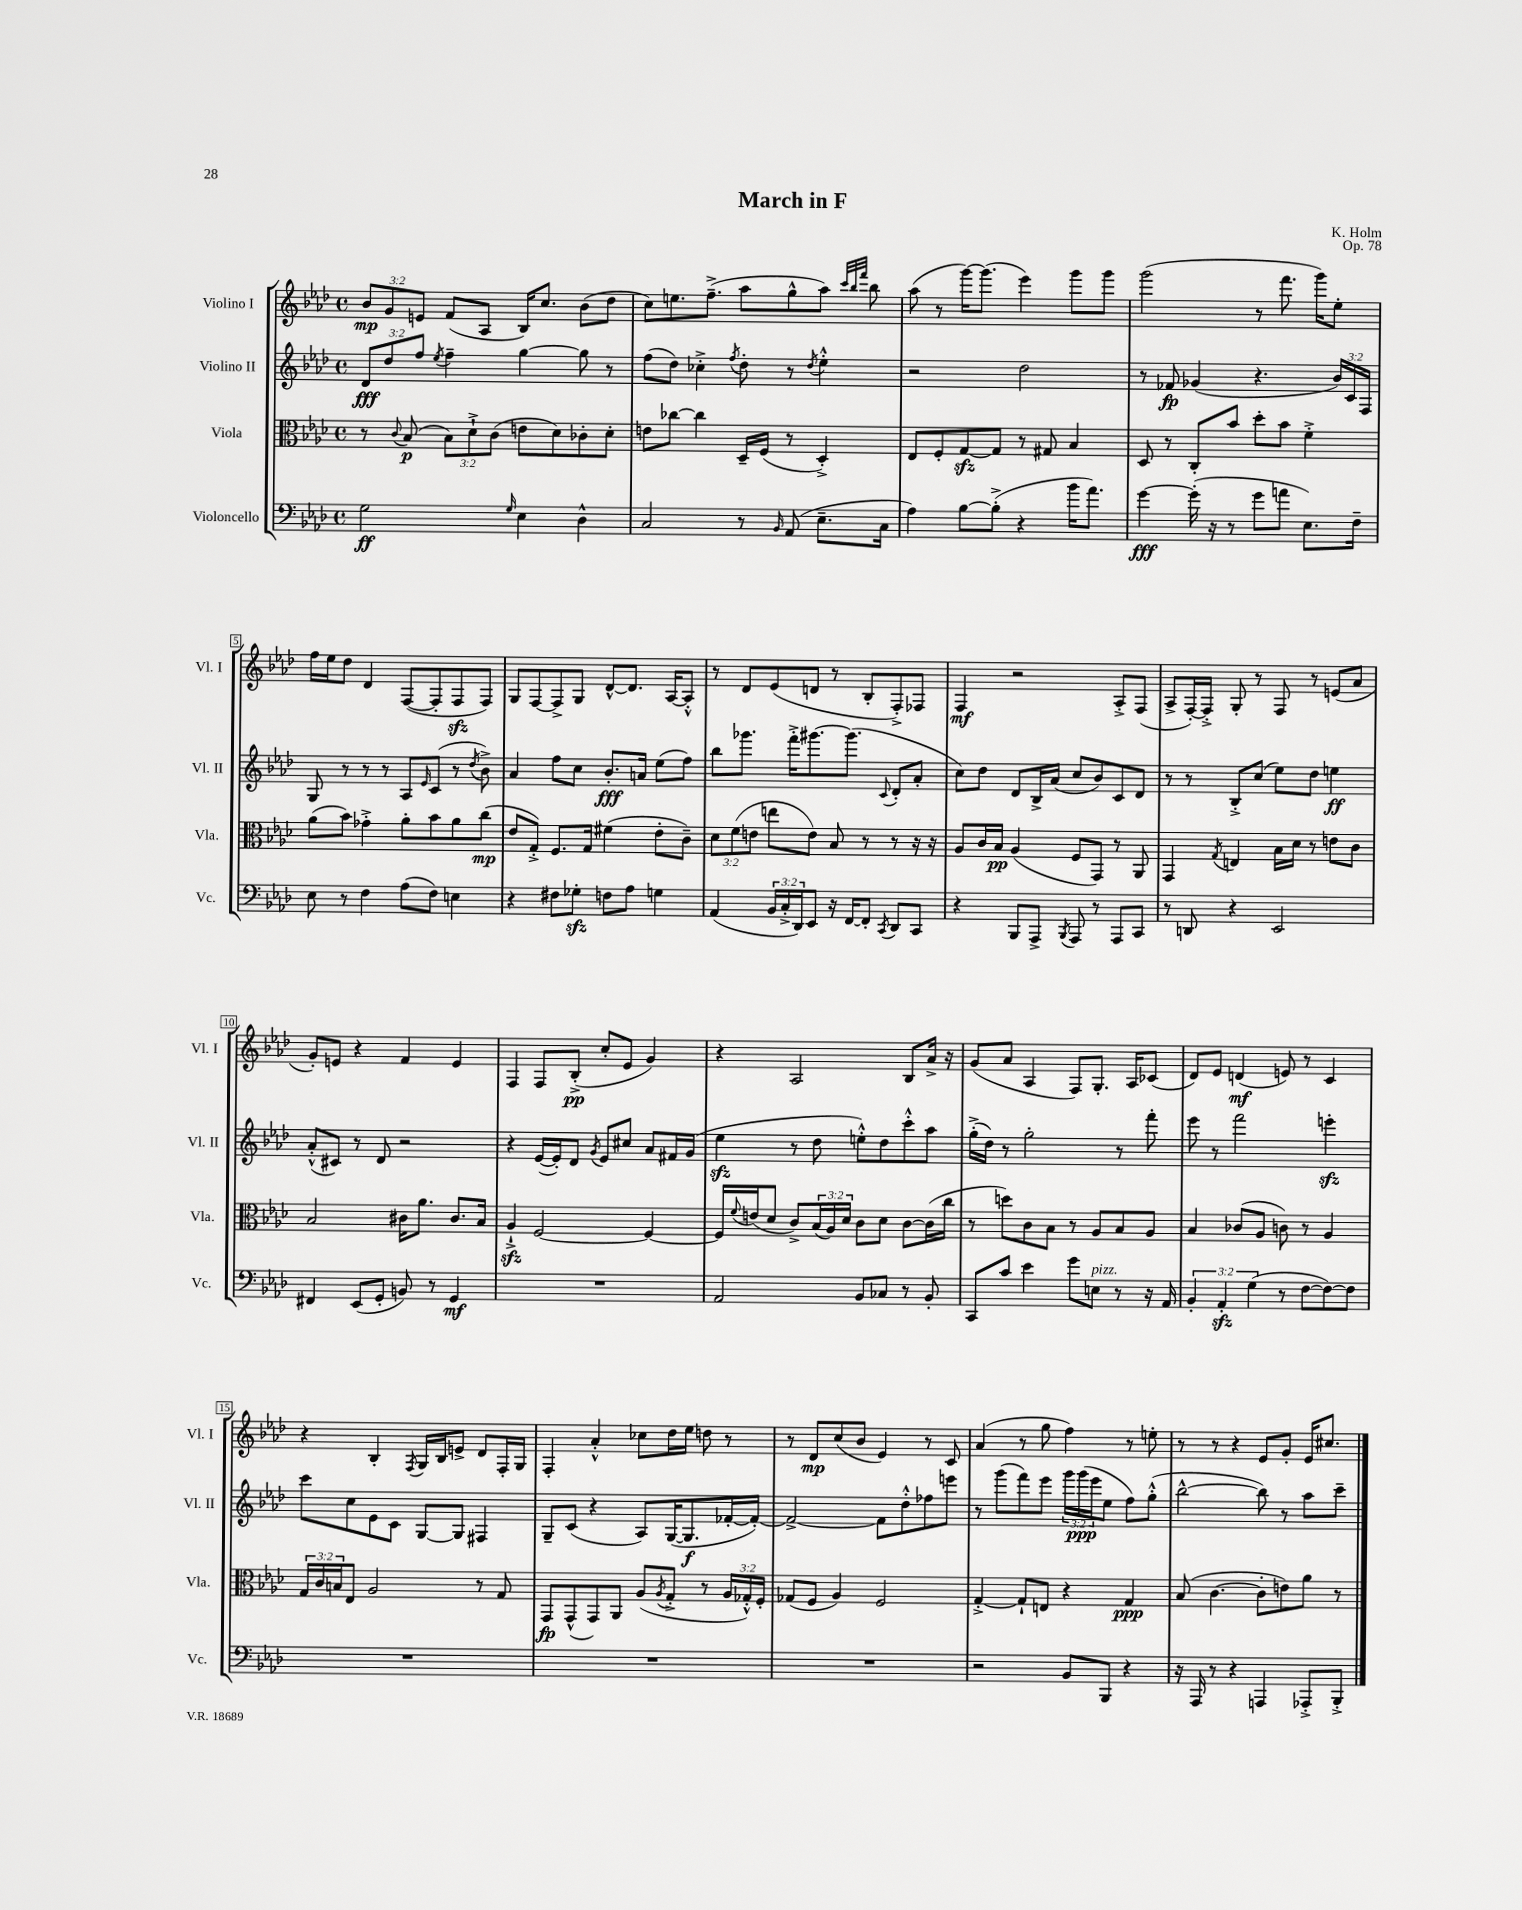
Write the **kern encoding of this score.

**kern	**kern	**kern	**kern
*staff4	*staff3	*staff2	*staff1
*clefF4	*clefC3	*clefG2	*clefG2
*k[b-e-a-d-]	*k[b-e-a-d-]	*k[b-e-a-d-]	*k[b-e-a-d-]
*M4/4	*M4/4	*M4/4	*M4/4
*met(c)	*met(c)	*met(c)	*met(c)
2G	8r	12d-	12b-
.	.	12dd-	12g
.	8qqc	.	.
.	(8B-	.	.
.	.	12ff	12e
.	.	8qee-	.
.	12B-)	4ff~	(8f
.	12d-`^	.	.
.	.	.	8A-
.	(12c	.	.
16qqG	.	.	.
4E-	8e	[4gg	16B-)
.	.	.	8.cc
.	8d-)	.	.
4D-^^	8c-'	8gg]	(8b-
.	8d-'	8r	8dd-
=	=	=	=
2C	8e	(8ff	8cc)
.	[8cc-	8dd-)	8.ee
.	4cc-]	4cc-'^	.
.	.	.	(8.ff~^
.	.	8qff	.
8r	16D-~	8dd-'	8aa-
.	(16F	.	.
16qqBB-	.	.	.
(8AA-	8r	8r	8gg^^
.	.	8qdd-	.
8.E-~	4D-'^)	4ee-'^^	8aa-)
.	.	.	32qqccc
.	.	.	32qqbb-
.	.	.	32qqfff
.	.	.	8bb-
16C	.	.	.
=	=	=	=
4A-)	8E-	2r	(8aa-
.	8F'	.	8r
[8B-	[8G	.	[16ggg)
.	.	.	(8.ggg]
(8B-'^]	8G]	.	.
4r	8r	2dd-	4eee-)
.	8G#	.	.
16b-	4B-	.	8ggg
8.a-)	.	.	.
.	.	.	8ggg
=	=	=	=
[4g	8D-	8r	(2ggg
.	8r	8f-	.
(16g']	8C'	(4g-	.
16r	.	.	.
8r	8b-	.	.
8g	8dd-'	4.r	8r
8a	8b-	.	8.fff
8.E-)	4f'^	.	.
.	.	.	16ggg)
.	.	24b-)	8ee-'
.	.	24c	.
16F~	.	.	.
.	.	24F	.
=	=	=	=
8E-	(8a-	8G	16ff
.	.	.	16ee-
8r	8b-)	8r	8dd-
4F	4g-'^	8r	4d-
.	.	8r	.
(8A-	8a-'	8A-	([8F
.	.	16qqe-	.
8F)	8b-	(8c	8F']
4E	8a-	8r	8F
.	.	8qdd-	.
.	(8cc	8b-^)	8F)
=	=	=	=
4r	8e-	4a-	8G
.	8G'^)	.	[8F
8F#	8.F	8ff	8F^]
8G-'	.	8cc	8G
.	16G	.	.
8F	(4f#	8.b-'	[8d-^^
8A-	.	.	8.d-]
.	.	16a	.
4G	8e-'	(8ee-	.
.	.	.	[16A-
.	8c~)	8ff)	8A-'^^]
=	=	=	=
(4AA-	12d-	8bb-	8r
.	(12f	.	.
.	.	8.ggg-	8d-
.	12e	.	.
24BB-	8ee	.	(8e-
24C'^	.	.	.
.	.	16fff'^	.
24DD-)	.	.	.
8EE-	8e)	[8.ggg#	8d
16r	8B-	.	8r
[16FF	.	(8.ggg#]	.
8FF']	8r	.	8B-'
8qCC	.	8qqc	.
8DD-	8r	8d-'	8F'^)
8CC	16r	8a-'	8F-
.	16r	.	.
=	=	=	=
4r	8A-	8cc)	4F
.	16c	8dd-	.
.	16B-	.	.
8BBB-	(4A-	8d-	2r
8AAA-^	.	16B-^	.
.	.	(16a-	.
8qBBB-	.	.	.
8AAA-	8F	8cc	.
8r	8GG)	8b-)	.
8AAA-	8r	8c	8A-'^
8CC	8AA-	8d-	(8F
=	=	=	=
8r	4GG	8r	8A-^
8DD	.	8r	[16F')
.	.	.	16F'^]
.	8qG	.	.
4r	4E	8B-'^	8G'
.	.	(8cc	8r
2EE-	16B-	8ee-)	8F
.	16d-	.	.
.	8r	8dd-	8r
.	8e	4ee	(8e
.	8c	.	8a-
=	=	=	=
4FF#	2B-	(8a-'^^	8g')
.	.	8c#)	8e
(8EE-	.	8r	4r
8GG'	.	8d-	.
8BB)	16c#	2r	4f
.	8.a-	.	.
8r	.	.	.
4GG	8.c#	.	4e
.	16B-	.	.
=	=	=	=
1r	4A-`^	4r	4F
.	[2F	([16e-	8F
.	.	16e-'])	.
.	.	8d-	(8B-'^
.	.	8qg	.
.	.	8e-	8cc'
.	.	8cc#	8e-
.	4F_	8a-	4g)
.	.	16f#	.
.	.	(16g	.
=	=	=	=
2AA-	16F]	4ee-	4r
.	8qqf	.	.
.	(16e	.	.
.	8d-	.	.
.	8c^)	8r	2A-
.	(24B-	8dd-	.
.	24A-)	.	.
.	24d-	.	.
8BB-	8c	8ee'^^)	.
8C-	8d-	8dd-	.
8r	[8c	8ccc'^^	8B-
8BB-'	(16c]	8aa-	16a-^
.	16cc	.	16r
=	=	=	=
8CC	8r	(16gg'^	(8g
.	.	16dd-)	.
8c	8dd)	8r	8a-
4e-	8c	2gg'	4A-
.	8B-	.	.
8g	8r	.	8F)
8E	8A-	.	8.G'
8r	8B-	8r	.
.	.	.	16A-
16r	8A-	8fff'	(8c-
16AA-	.	.	.
=	=	=	=
6BB-'	4B-	8eee-	8d-)
.	.	8r	8e-
6AA-'	.	.	.
.	(8c-	2fff	(4d
(6G	.	.	.
.	8A-	.	.
8r	8c)	.	8e)
[8F	8r	.	8r
8F_)	4A-	4eee'	4c
8F]	.	.	.
=	=	=	=
1r	24G	8ccc	4r
.	24c	.	.
.	24B	.	.
.	8E-	8cc	.
.	2A-	8e-	4B-'
.	.	8c	.
.	.	.	8qF
.	.	[8G	16G
.	.	.	16B-
.	.	8G]	8e^
.	8r	4F#	8d-
.	8G	.	16F'
.	.	.	16G
=	=	=	=
1r	8GG	8G~	4F'
.	(8GG^^	(8c	.
.	8GG)	4r	4a-'^^
.	8AA-	.	.
.	(8A-	8A-)	8cc-
.	8qA-	.	.
.	8G'^	([16G	16dd-
.	.	8.G]	16ee-
.	8r	.	8dd
.	24A-	[16f-'	8r
.	24G-'^^)	.	.
.	.	16f-'_)	.
.	24F'	.	.
=	=	=	=
1r	(8G-	2f-^_	8r
.	8F	.	8d-
.	4A-)	.	(8cc
.	.	.	8b-
.	2F	8f-]	4e-)
.	.	8dd-'^^	.
.	.	8ff-	8r
.	.	8eee	8c
=	=	=	=
2r	[4G'^	8r	(4a-
.	.	(8ggg	.
.	8G`]	8fff)	8r
.	8E	8eee-	8gg
8BB-	4r	24ggg	4ff)
.	.	(24ggg	.
.	.	24eee-	.
8BBB-	.	8ee-	.
4r	4G	8ff)	8r
.	.	(8gg'^^	8ee'
=	=	=	=
16r	(8B-	[2bb-^^	8r
16AAA-	.	.	.
8r	[4.c	.	8r
4r	.	.	4r
4AAA	8c']	8bb-])	8e-
.	8e)	8r	8g'
8AAA-'^	8a-	8aa-	16e-
.	.	.	8.cc#
8BBB-'^	8r	8ccc~	.
==	==	==	==
*-	*-	*-	*-
